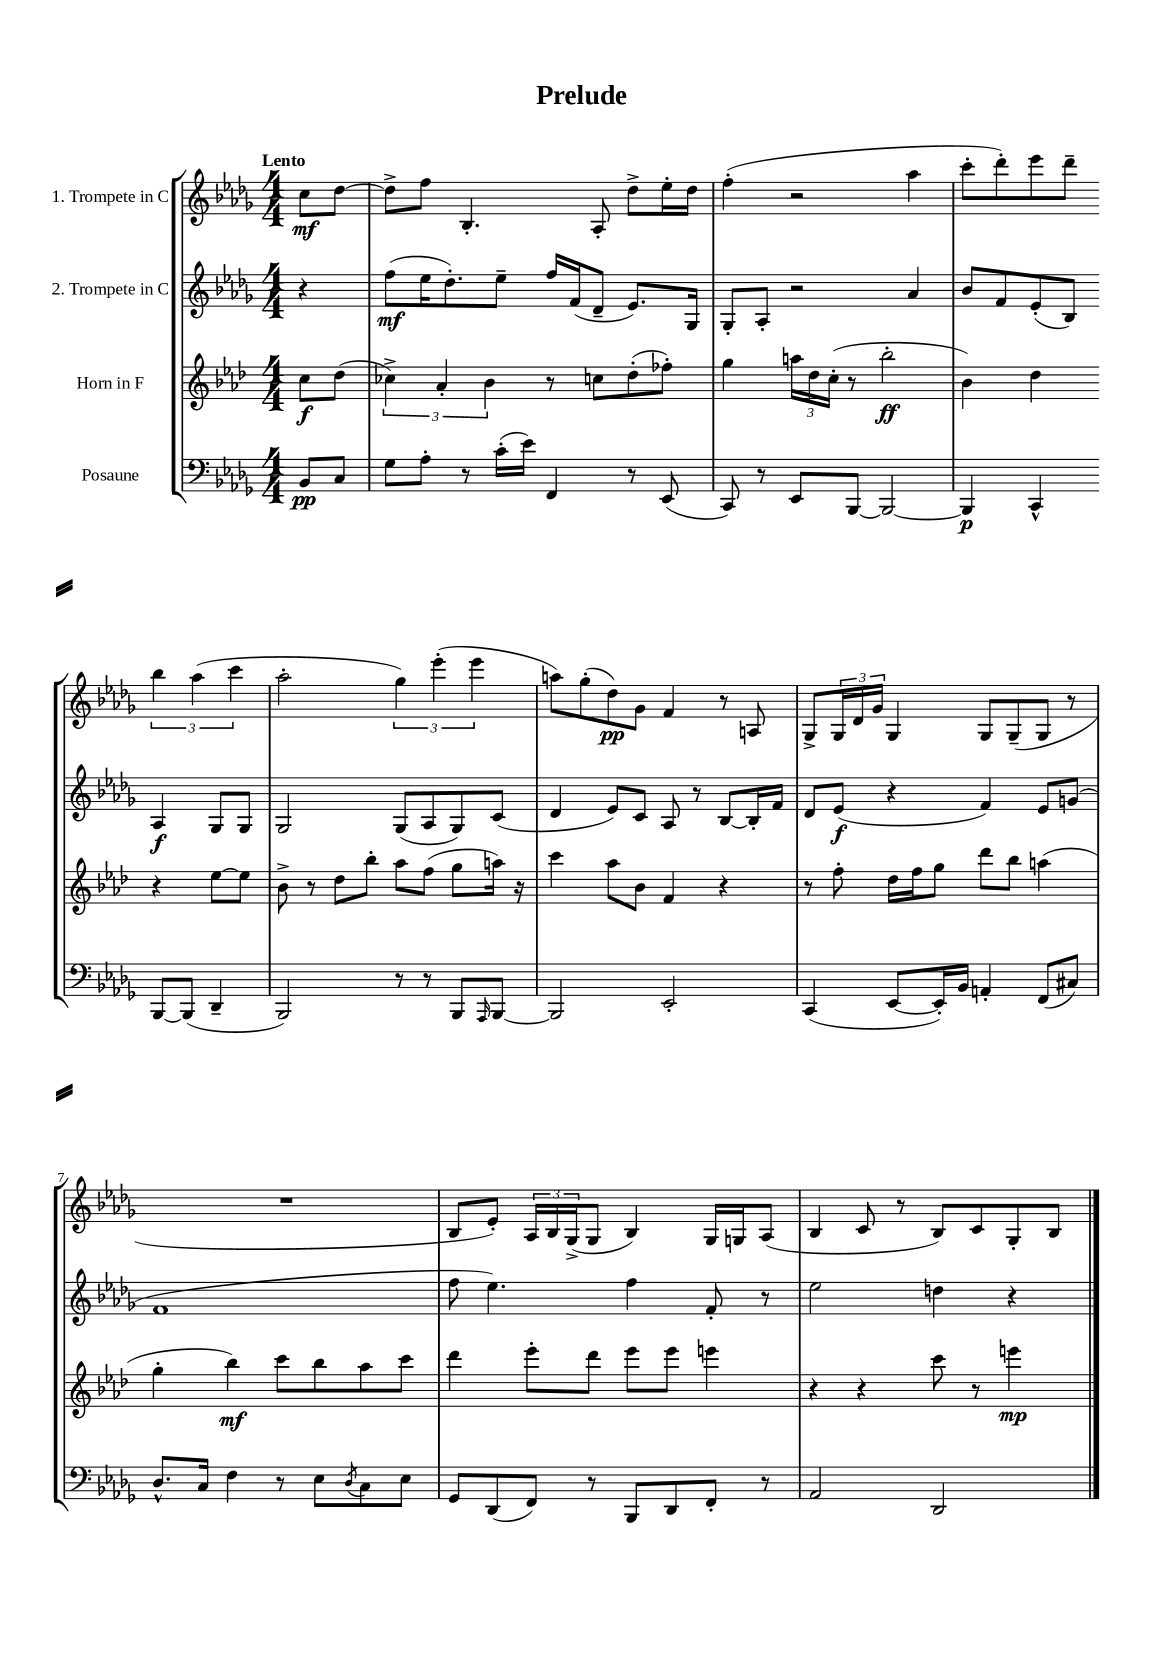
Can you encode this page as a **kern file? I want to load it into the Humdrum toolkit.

**kern	**dynam	**kern	**dynam	**kern	**dynam	**kern	**dynam
*part4	*part4	*part3	*part3	*part2	*part2	*part1	*part1
*staff4	*staff4	*staff3	*staff3	*staff2	*staff2	*staff1	*staff1
*I"Posaune	*	*I"Horn in F	*	*I"2. Trompete in C	*	*I"1. Trompete in C	*
*clefF4	*	*clefG2	*	*clefG2	*	*clefG2	*
*k[b-e-a-d-g-]	*	*k[b-e-a-d-]	*	*k[b-e-a-d-g-]	*	*k[b-e-a-d-g-]	*
*M4/4	*	*M4/4	*	*M4/4	*	*M4/4	*
=	=	=	=	=	=	=	=
!	!	!	!	!	!	!LO:TX:a:B:t=Lento	!
8BB-/L	pp	8cc\L	f	4r	.	8cc\L	mf
8C/J	.	(8dd-\J	.	.	.	[8dd-\J	.
=1	=1	=1	=1	=1	=1	=1	=1
8G-\L	.	6cc-X^\)	.	(8ff\L	mf	8dd-^\L]	.
8A-'\J	.	.	.	16ee-\K	.	8ff\J	.
.	.	6a-'/	.	.	.	.	.
.	.	.	.	8.dd-'\)	.	.	.
8r	.	.	.	.	.	4.B-'/	.
.	.	6b-\	.	.	.	.	.
(16c'\LL	.	.	.	8ee-~\J	.	.	.
16e-\JJ)	.	.	.	.	.	.	.
4FF/	.	8r	.	16ff/LL	.	.	.
.	.	.	.	(16f/J	.	.	.
.	.	8ccn\L	.	8d-~/J	.	8A-'/	.
8r	.	(8dd-'\	.	8.e-/L)	.	8dd-^\L	.
(8EE-/	.	8ff-X'\J)	.	.	.	16ee-'\L	.
.	.	.	.	16G-/Jk	.	16dd-\JJ	.
=2	=2	=2	=2	=2	=2	=2	=2
8CC/)	.	4gg\	.	8G-'/L	.	(4ff'\	.
8r	.	.	.	8A-'/J	.	.	.
8EE-/L	.	24aan\LL	.	2r	.	2r	.
.	.	24dd-\	.	.	.	.	.
.	.	(24cc'\JJ	.	.	.	.	.
[8BBB-/J	.	8r	.	.	.	.	.
2BBB-/_	.	2bb-'\	ff	.	.	.	.
.	.	.	.	4a-/	.	4aa-\	.
=3	=3	=3	=3	=3	=3	=3	=3
4BBB-/]	p	4b-\)	.	8b-/L	.	8ccc'\L	.
.	.	.	.	8f/	.	8ddd-'\)	.
4CC^^/	.	4dd-\	.	(8e-'/	.	8eee-\	.
.	.	.	.	8B-/J)	.	8ddd-~\J	.
[8BBB-/L	.	4r	.	4A-/	f	6bb-\	.
(8BBB-/J]	.	.	.	.	.	.	.
.	.	.	.	.	.	(6aa-\	.
4DD-~/	.	[8ee-\L	.	8G-/L	.	.	.
.	.	.	.	.	.	6ccc\	.
.	.	8ee-\J]	.	8G-/J	.	.	.
!!LO:LB:g=z
=4	=4	=4	=4	=4	=4	=4	=4
2BBB-/)	.	8b-^\	.	2G-/	.	2aa-'\	.
.	.	8r	.	.	.	.	.
.	.	8dd-\L	.	.	.	.	.
.	.	8bb-'\J	.	.	.	.	.
8r	.	8aa-\L	.	(8G-/L	.	6gg-\)	.
8r	.	(8ff\J	.	8A-/	.	.	.
.	.	.	.	.	.	(6eee-'\	.
8BBB-/L	.	8gg\L	.	8G-/)	.	.	.
.	.	.	.	.	.	6eee-\	.
16qqAAA-/	.	.	.	.	.	.	.
[8BBB-/J	.	16aan\Jk)	.	(8c/J	.	.	.
.	.	16r	.	.	.	.	.
=5	=5	=5	=5	=5	=5	=5	=5
2BBB-/]	.	4ccc\	.	4d-/	.	8aan\L)	.
.	.	.	.	.	.	(8gg-'\	.
.	.	8aa-\L	.	8e-/L)	.	8dd-\)	pp
.	.	8b-\J	.	8c/J	.	8g-\J	.
2EE-'/	.	4f/	.	8A-/	.	4f/	.
.	.	.	.	8r	.	.	.
.	.	4r	.	[8B-/L	.	8r	.
.	.	.	.	16B-'/L]	.	8An/	.
.	.	.	.	16f/JJ	.	.	.
=6	=6	=6	=6	=6	=6	=6	=6
(4CC/	.	8r	.	8d-/L	.	8G-^/L	.
.	.	8ff'\	.	(8e-/J	f	24G-/L	.
.	.	.	.	.	.	24d-/	.
.	.	.	.	.	.	24g-/JJ	.
[8EE-/L	.	16dd-\LL	.	4r	.	4G-/	.
.	.	16ff\J	.	.	.	.	.
16EE-'/L])	.	8gg\J	.	.	.	.	.
16BB-/JJ	.	.	.	.	.	.	.
4AAn'/	.	8ddd-\L	.	4f/)	.	8G-/L	.
.	.	8bb-\J	.	.	.	(8G-~/	.
(8FF/L	.	(4aan\	.	8e-/L	.	8G-/J	.
8C#X/J)	.	.	.	(8gn/J	.	8r	.
!!LO:LB:g=z
=7	=7	=7	=7	=7	=7	=7	=7
8.D-^^/L	.	4gg'\	.	1f	.	1r	.
16C/Jk	.	.	.	.	.	.	.
4F\	.	4bb-\)	mf	.	.	.	.
8r	.	8ccc\L	.	.	.	.	.
8E-\L	.	8bb-\	.	.	.	.	.
8qD-/	.	.	.	.	.	.	.
8C\	.	8aa-\	.	.	.	.	.
8E-\J	.	8ccc\J	.	.	.	.	.
=8	=8	=8	=8	=8	=8	=8	=8
8GG-/L	.	4ddd-\	.	8ff\	.	8B-/L	.
(8DD-/	.	.	.	4.ee-\)	.	8e-'/J)	.
8FF/J)	.	8eee-'\L	.	.	.	24A-/LL	.
.	.	.	.	.	.	24B-/	.
.	.	.	.	.	.	(24G-^/J	.
8r	.	8ddd-\J	.	.	.	8G-/J	.
8BBB-/L	.	8eee-\L	.	4ff\	.	4B-/)	.
8DD-/	.	8eee-\J	.	.	.	.	.
8FF'/J	.	4eeen\	.	8f'/	.	16G-/LL	.
.	.	.	.	.	.	16Gn/J	.
8r	.	.	.	8r	.	(8A-/J	.
=9	=9	=9	=9	=9	=9	=9	=9
2AA-/	.	4r	.	2ee-\	.	4B-/	.
.	.	4r	.	.	.	8c/	.
.	.	.	.	.	.	8r	.
2DD-/	.	8ccc\	.	4ddn\	.	8B-/L)	.
.	.	8r	.	.	.	8c/	.
.	.	4eeen\	mp	4r	.	8G-'/	.
.	.	.	.	.	.	8B-/J	.
==	==	==	==	==	==	==	==
*-	*-	*-	*-	*-	*-	*-	*-
